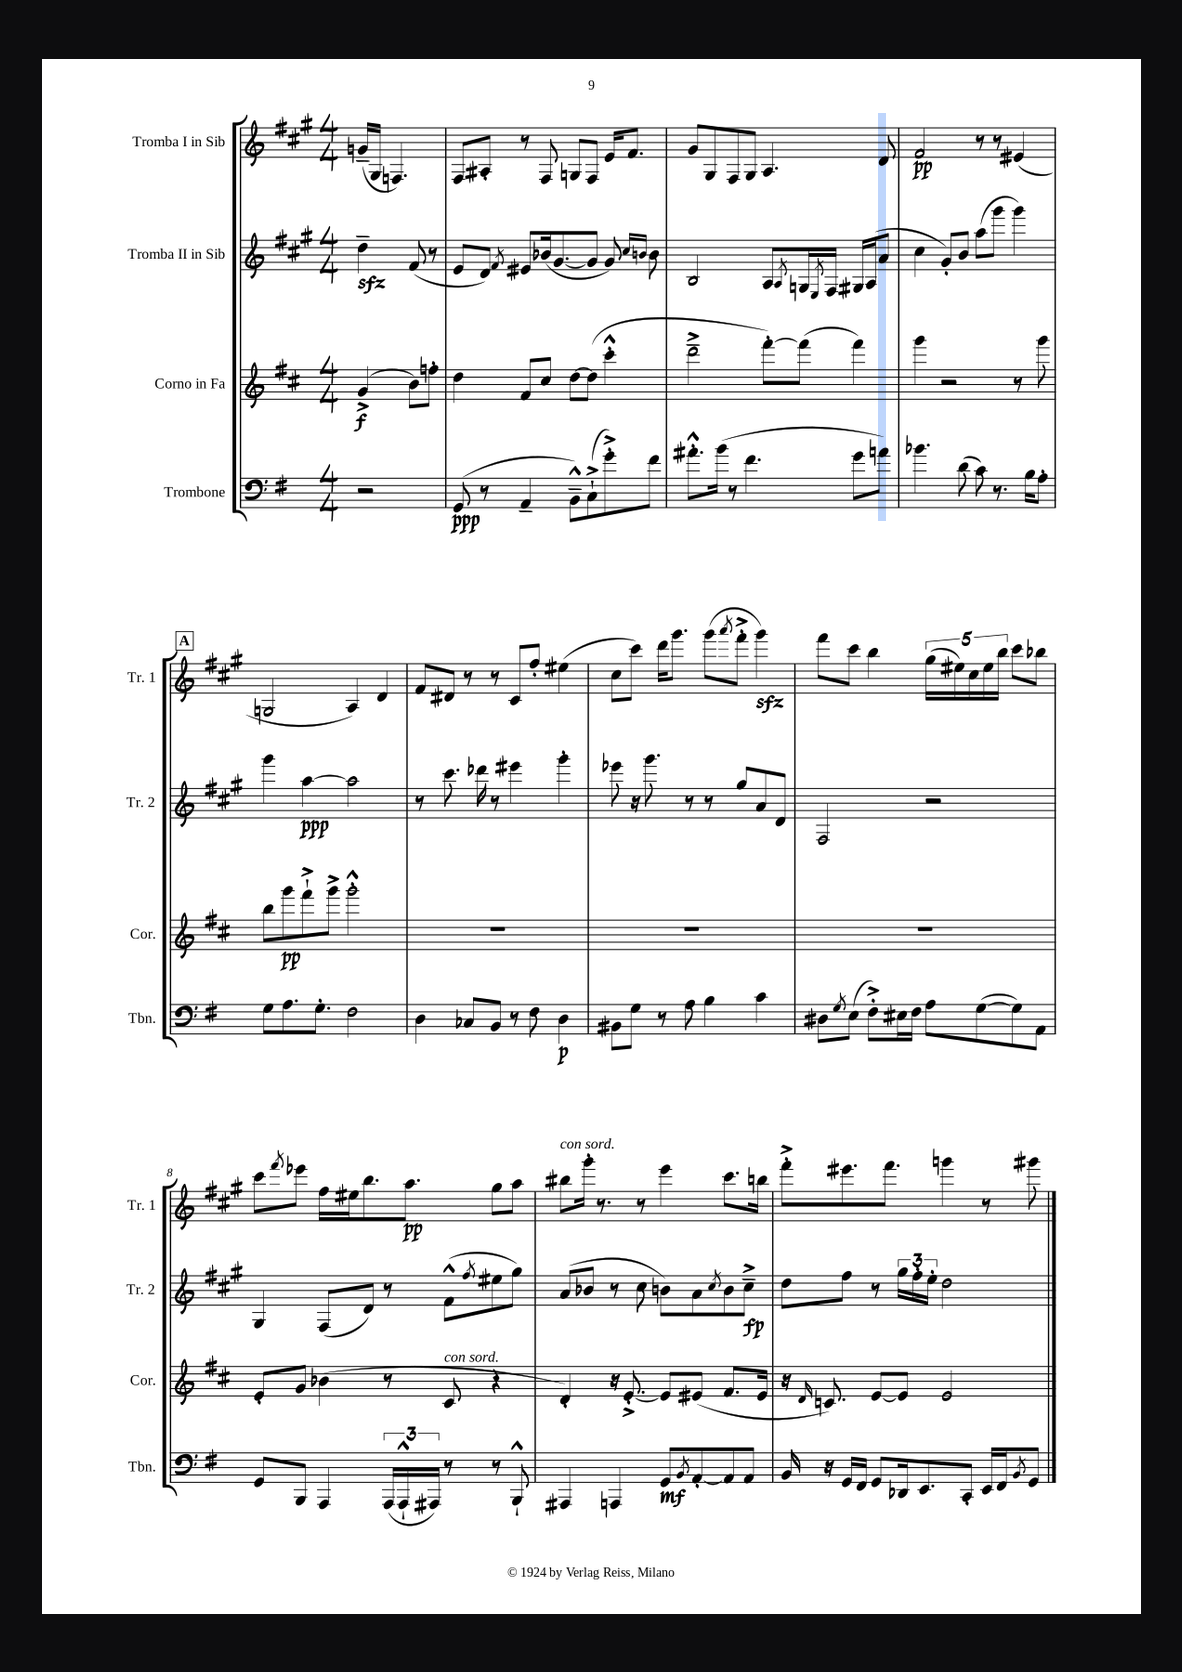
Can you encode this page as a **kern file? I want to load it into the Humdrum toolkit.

**kern	**kern	**kern	**kern
*staff4	*staff3	*staff2	*staff1
*clefF4	*clefG2	*clefG2	*clefG2
*k[f#]	*k[f#c#]	*k[f#c#g#]	*k[f#c#g#]
*M4/4	*M4/4	*M4/4	*M4/4
2r	(4g^/	4dd~\	(16g~/LL
.	.	.	16G#/JJ
.	.	.	4.F/)
.	8b\L)	(8f#/	.
.	8ff'\J	8r	.
=	=	=	=
(8GG/	4dd\	8e/L	8F#/L
8r	.	8d/J)	8A#'/J
.	.	8qf#/	.
4AA~/	8f#/L	8e#/L	8r
.	8cc#/J	(16b-/k	8F#/
.	.	[8.g#/	.
8BB~^^\L)	[8dd\L	.	8G/L
(8C`^\	(8dd\]J	8g#/]J	8F#/J
8g'^\)	4ccc#'^^\	8g#/)	16e/LK
.	.	.	8.f#/J
.	.	16qqcc#/LL	.
.	.	16qqb/JJ	.
8f#\J	.	8b\	.
=	=	=	=
8.a#'^^\L	2ddd~^\	2B/	8g#/L
.	.	.	8G#/
(16b\Jk	.	.	.
8r	.	.	8F#/
4.f#\	.	.	8G#/J
.	[8fff#'\L)	8A/L	4.A/
.	.	8qA/	.
.	(8fff#\]J	16G/L	.
.	.	8qE/	.
.	.	16F#/JJ	.
8g\L	4fff#\)	16G#/LL	.
.	.	(16A/J	.
8a\J)	.	8a/J	8d/
=	=	=	=
4.b-\	4ggg\	4cc#\	2f#/
.	2r	8g#'/L)	.
(8d\	.	8b/J	.
8c\)	.	(8aa\L	8r
8.r	.	8ggg#\J	8r
.	8r	4ggg#\)	(4e#/
16B\LK	.	.	.
8A'\J	8ggg\	.	.
=	=	=	=
8G\L	8bb\L	4ggg#\	2G/
8.A\	8ggg\	.	.
.	8fff#`^\	[4aa\	.
8.G'\J	.	.	.
.	8ggg^\J	.	.
2F#\	2ggg'^^\	2aa\]	4A/)
.	.	.	4d/
=	=	=	=
4D\	1r	8r	8f#/L
.	.	8.ccc#\	8d#/J
8C-/L	.	.	8r
.	.	16ddd-\	.
8BB/J	.	8r	8r
8r	.	4eee#\	8c#/L
8F#\	.	.	8ff#'/J
4D\	.	4ggg#'\	(4ee#\
=	=	=	=
8BB#\L	1r	8eee-\	8cc#\L
8G\J	.	16r	8ccc#\J)
.	.	8.ggg#\	.
8r	.	.	16ddd\LK
.	.	.	8.ggg#\J
8A\	.	8r	.
4B\	.	8r	(8ggg#\L
.	.	.	8qaaa/
.	.	8gg#/L	8fff#'^\J
4c\	.	8a/	4ggg#\)
.	.	8d/J	.
=	=	=	=
8D#\L	1r	2F#/	8fff#\L
8qG/	.	.	.
(8E\J	.	.	8ccc#\J
8F#'^\L)	.	.	4bb\
16E#\L	.	.	.
16F#\JJ	.	.	.
8A\L	.	2r	(20gg#\LL
.	.	.	20ee#\)
.	.	.	20cc#\
([8G\	.	.	.
.	.	.	20ee#\
.	.	.	20bb\JJ
8G\])	.	.	8ccc#\L
8AA\J	.	.	8bb-\J
=	=	=	=
8GG/L	8e'/L	4G#/	8ccc#\L
.	.	.	8qfff#/
8BBB/J	8g/J	.	8eee-\J
4AAA/	(4b-\	(8F#/L	16ff#\LL
.	.	.	16ee#\J
.	.	8d/J)	8.bb\
(24AAA/LL	8r	8r	.
24AAA`^^/	.	.	.
.	.	.	8.aa\J
24AAA#/JJ)	.	.	.
8r	8c#/	(8f#^^\L	.
.	.	8qff#/	.
8r	4r	8ee#\	8gg#\L
8BBB`^^/	.	8gg#\J)	8aa\J
=	=	=	=
4AAA#/	4d'/)	(8a/L	8bb#\L
.	.	8b-/J	16ggg#'\Jk
.	.	.	8.r
4AAA/	16r	8r	.
.	[8.e'^/	.	.
.	.	8cc#\	8r
8GG/L	8e/]L	8b\L)	4eee\
8qBB/	.	.	.
[8AA'/	(8e#/J	8a\	.
.	.	8qcc#/	.
8AA/]	8.f#/L	8b\	8.ccc#\L
8AA/J	.	8cc#~^\J	.
.	16e#/Jk	.	16bb\Jk
=	=	=	=
16BB/	16r	8dd\L	8fff#'^\L
.	16qqd/	.	.
16r	8.c/)	.	.
16GG/LL	.	8ff#\J	8.eee#\
16FF#/JJ	.	.	.
8GG/L	[8e/L	8r	.
.	.	.	8.fff#\J
16DD-/k	8e/]J	24gg#\LL	.
.	.	24ff#'\	.
8.EE/	.	.	.
.	.	24ee'\JJ	.
.	2e/	2dd\	4ggg\
8CC'/J	.	.	.
16EE/LL	.	.	8r
16FF#/J	.	.	.
8qBB/	.	.	.
8GG/J	.	.	8ggg#\
==	==	==	==
*-	*-	*-	*-
